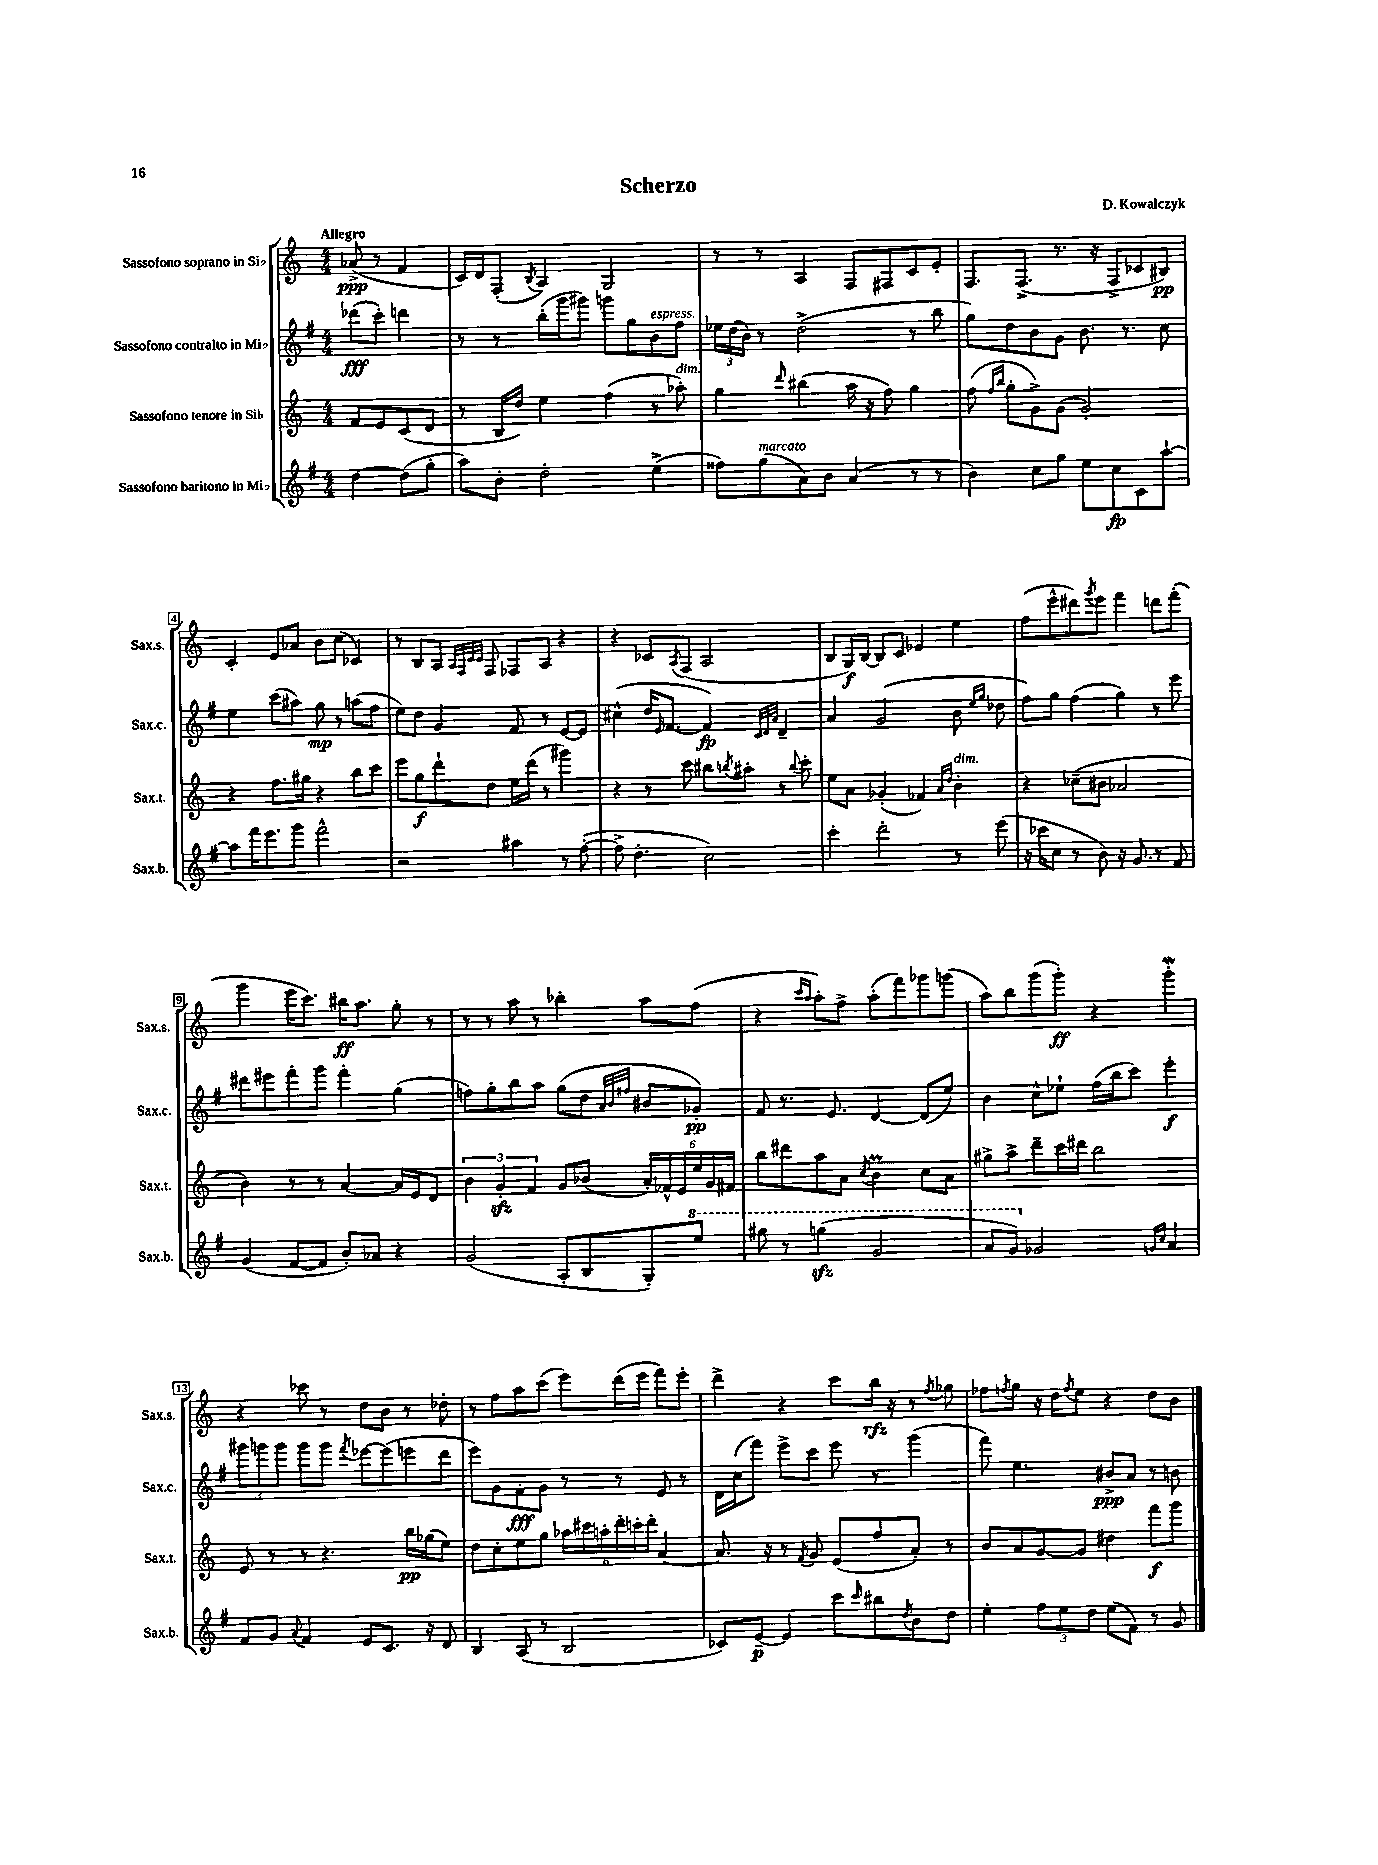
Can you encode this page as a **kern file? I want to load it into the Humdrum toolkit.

**kern	**dynam	**kern	**dynam	**kern	**dynam	**kern	**dynam
*part4	*part4	*part3	*part3	*part2	*part2	*part1	*part1
*staff4	*staff4	*staff3	*staff3	*staff2	*staff2	*staff1	*staff1
*I"Sassofono baritono in Mi♭	*	*I"Sassofono tenore in Si♭	*	*I"Sassofono contralto in Mi♭	*	*I"Sassofono soprano in Si♭	*
*I'Sax.b.	*	*I'Sax.t.	*	*I'Sax.c.	*	*I'Sax.s.	*
*clefG2	*	*clefG2	*	*clefG2	*	*clefG2	*
*k[f#]	*	*k[]	*	*k[f#]	*	*k[]	*
*M4/4	*	*M4/4	*	*M4/4	*	*M4/4	*
=	=	=	=	=	=	=	=
!	!	!	!	!	!	!LO:TX:a:B:t=Allegro	!
[4dd\	.	8f/L	.	(8ddd-X\L	fff	(8a-X^/	ppp
.	.	8e/	.	8ccc'\J)	.	8r	.
(8dd\L]	.	(8c/	.	4dddn\	.	4f/	.
8gg'\J	.	8d/J	.	.	.	.	.
=1	=1	=1	=1	=1	=1	=1	=1
8aa\L)	.	8r	.	8r	.	16c/LL)	.
.	.	.	.	.	.	16d/J	.
8b'\J	.	16B/LL	.	8r	.	(8F'/J	.
.	.	16dd/JJ)	.	.	.	.	.
.	.	.	.	.	.	8qB/	.
2dd'\	.	4ee\	.	(16bb'\LL	.	4A/)	.
.	.	.	.	16ggg\J	.	.	.
.	.	.	.	8ggg#X\J)	.	.	.
.	.	(4ff\	.	8gggn\L	.	2G/	.
.	.	.	.	8gg\	.	.	.
!	!	!	!	!LO:TX:a:i:t=espress.	!	!	!
(4ee^\	.	8r	.	8b\	.	.	.
!	!	!LO:TX:a:i:t=dim.	!	!	!	!	!
.	.	8aa-X'\)	.	8ff#\J	.	.	.
=2	=2	=2	=2	=2	=2	=2	=2
8ff##X\L)	.	4gg\	.	24ee-X\LL	.	8r	.
.	.	.	.	(24dd\	.	.	.
.	.	.	.	24b\JJ)	.	.	.
!LO:TX:a:i:t=marcato	!	!	!	!	!	!	!
(8gg\	.	.	.	8r	.	8r	.
.	.	16qqddd/	.	.	.	.	.
8a\)	.	(4bb#X\	.	(2dd^\	.	4A/	.
8b\J	.	.	.	.	.	.	.
(4a/	.	16aa\	.	.	.	8F/L	.
.	.	16r	.	.	.	.	.
.	.	8ff\)	.	.	.	8F#X/	.
8r	.	4gg\	.	8r	.	8c/	.
8r	.	.	.	8bb\	.	8e'/J	.
=3	=3	=3	=3	=3	=3	=3	=3
4b\)	.	(8ff\	.	8gg\L)	.	8.F/L	.
.	.	16qqff/LL	.	.	.	.	.
.	.	16qqbb/JJ	.	.	.	.	.
.	.	8gg'\L	.	8dd\	.	.	.
.	.	.	.	.	.	(8.F^/J	.
8cc\L	.	8g^\)	.	8b\	.	.	.
8gg\J	.	(8g\J	.	8g\J	.	8.r	.
8ee\L	.	2g'/)	.	8.b\	.	.	.
.	.	.	.	.	.	16r	.
8cc\	fp	.	.	.	.	8F^/L	.
.	.	.	.	8.r	.	.	.
8c\	.	.	.	.	.	8c-X/	.
[8aa`\J	.	.	.	8cc\	.	8B#X/J)	pp
!!LO:LB:g=z
=4	=4	=4	=4	=4	=4	=4	=4
8aa\L]	.	4r	.	4ee\	.	4c'/	.
16fff#\K	.	.	.	.	.	.	.
8.eee\	.	.	.	.	.	.	.
.	.	8.ff\L	.	(8ccc\L	.	8e/L	.
8ggg\J	.	.	.	8aa#X\J)	.	8a-X/J	.
.	.	16gg#X\Jk	.	.	.	.	.
2fff#^^\	.	4r	.	8gg\	mp	8b\L	.
.	.	.	.	8r	.	(8cc\J	.
.	.	8bb\L	.	(8aan\L	.	4c-X/)	.
.	.	8ccc\J	.	8ff#\J	.	.	.
=5	=5	=5	=5	=5	=5	=5	=5
2r	.	8eee\L	.	8ee\L)	.	8r	.
.	.	8gg\	f	8dd\J	.	8B/L	.
.	.	8ddd`\	.	4g/	.	8A/J	.
.	.	.	.	.	.	32qqA/LLL	.
.	.	.	.	.	.	32qqF/	.
.	.	.	.	.	.	32qqc/	.
.	.	.	.	.	.	32qqc/JJJ	.
.	.	8dd\J	.	.	.	8F/	.
4aa#X\	.	16ee\LL	.	8f#/	.	8F-X/L	.
.	.	(16ddd\JJ	.	.	.	.	.
.	.	8r	.	8r	.	8A/J	.
8r	.	4ggg#X\)	.	[8e/L	.	4r	.
([8ff#'\	.	.	.	8e/J]	.	.	.
=6	=6	=6	=6	=6	=6	=6	=6
8ff#^\]	.	4r	.	(4cc#X^^\	.	4r	.
4.dd'\	.	.	.	.	.	.	.
.	.	8r	.	16dd/KL	.	8c-X/L	.
.	.	.	.	16qqe/	.	.	.
.	.	.	.	[8.f#/J	.	.	.
.	.	.	.	.	.	8qA/	.
.	.	8ccc\	.	.	.	(8F/J	.
2cc\)	.	8bb#X\L	.	4f#/])	fp	2A/	.
.	.	8qbbn/	.	.	.	.	.
.	.	8aa#X'\J	.	.	.	.	.
.	.	.	.	32qqc/LLL	.	.	.
.	.	.	.	32qqd/	.	.	.
.	.	.	.	32qqa/JJJ	.	.	.
.	.	8r	.	4d~/	.	.	.
.	.	8qqbb/	.	.	.	.	.
.	.	8ccc'\	.	.	.	.	.
=7	=7	=7	=7	=7	=7	=7	=7
4ccc'\	.	8ee\L	.	4a/	.	8B/L	.
.	.	8a\J	.	.	.	16G/L)	f
.	.	.	.	.	.	[16B/JJ	.
2ddd'\	.	(4g-X'/	.	(2g/	.	8B/L]	.
.	.	.	.	.	.	8c/J	.
.	.	4f-X/)	.	.	.	4e-X/	.
.	.	16qqa/LL	.	.	.	.	.
.	.	16qqdd/JJ	.	.	.	.	.
!	!	!LO:TX:a:i:t=dim.	!	!	!	!	!
8r	.	4b'\	.	8b\	.	4ee\	.
.	.	.	.	16qqee/LL	.	.	.
.	.	.	.	16qqgg/JJ	.	.	.
(8eee\	.	.	.	8dd-X\	.	.	.
=8	=8	=8	=8	=8	=8	=8	=8
16r	.	4r	.	8ff#\L)	.	(8ff\L	.
16ccc-X\KL	.	.	.	.	.	.	.
8cc\J	.	.	.	8gg\J	.	8eee^^\	.
8r	.	(8cc-X~\L	.	(4ff#\	.	8ddd#X\)	.
.	.	.	.	.	.	8qggg/	.
8b\)	.	8b#X\J	.	.	.	8eee\J	.
16r	.	2a-X/	.	4gg\)	.	4fff\	.
8.g/	.	.	.	.	.	.	.
8r	.	.	.	8r	.	8dddn\L	.
8f#/	.	.	.	8eee\	.	(8fff'\J	.
!!LO:LB:g=z
=9	=9	=9	=9	=9	=9	=9	=9
(4g/	.	4b\)	.	8ddd#X\L	.	4ggg\	.
.	.	.	.	8eee#X\	.	.	.
[8f#/L	.	8r	.	8fff#'\	.	16eee\KL	.
.	.	.	.	.	.	8.ccc\J)	.
8f#/J]	.	8r	.	8ggg\J	.	.	.
8b'/L)	.	[4a/	.	4fff#'\	.	16bb#X\KL	ff
.	.	.	.	.	.	8.aa\J	.
8a-X/J	.	.	.	.	.	.	.
4r	.	16a/LL]	.	(4gg\	.	8gg'\	.
.	.	16e/J	.	.	.	.	.
.	.	8d/J	.	.	.	8r	.
=10	=10	=10	=10	=10	=10	=10	=10
(2g/	.	6b\	.	8ffn\L)	.	8r	.
.	.	.	.	8gg'\	.	8r	.
.	.	6gzz'/	.	.	.	.	.
.	.	.	.	8bb\	.	8aa\	.
.	.	6f/	.	.	.	.	.
.	.	.	.	8aa\J	.	8r	.
8A'/L	.	8g/L	.	(8gg\L	.	4bb-X'\	.
8B/	.	(8b-X/J	.	8dd\J	.	.	.
.	.	.	.	32qqa/LLL	.	.	.
.	.	.	.	32qqb/	.	.	.
.	.	.	.	32qqff#X/JJJ	.	.	.
8G'/)	.	24a'/LL)	.	8b#X/L	.	8aa\L	.
.	.	24f-X^^/	.	.	.	.	.
.	.	24e/	.	.	.	.	.
*8va	*	*	*	*	*	*	*
8eee/J	.	24ee/	.	8g-X'/J)	pp	(8ff\J	.
.	.	24g/	.	.	.	.	.
.	.	24f#X/JJ	.	.	.	.	.
=11	=11	=11	=11	=11	=11	=11	=11
8ggg#X\	.	8bb\L	.	8f#/	.	4r	.
8r	.	8ddd#X\	.	8.r	.	.	.
.	.	.	.	.	.	16qqccc/LL	.
.	.	.	.	.	.	16qqaa/JJ	.
(4gggnzz\	.	8aa\	.	.	.	8aa'\L)	.
.	.	.	.	8.e/	.	.	.
.	.	8a\J	.	.	.	8ff^\J	.
.	.	8qcc/	.	.	.	.	.
2gg/	.	4bm\	.	[4d/	.	(8aa'\L	.
.	.	.	.	.	.	8fff\)	.
.	.	8cc\L	.	(8d/L]	.	8ggg-X\	.
.	.	8a\J	.	8ee/J)	.	(8gggn\J	.
=12	=12	=12	=12	=12	=12	=12	=12
8aa/L	.	8gg#X^\L	.	4b\	.	8aa\L)	.
8gg/J)	.	8aa^\J	.	.	.	8bb\	.
*X8va	*	*	*	*	*	*	*
2g-X/	.	8ddd~\L	.	8cc^^\L	.	(8ggg\	.
.	.	16ccc\L	.	8ee-X`\J	.	8ggg'\J)	ff
.	.	16ddd#X\JJ	.	.	.	.	.
.	.	2bb\	.	(16ff#\LL	.	4r	.
.	.	.	.	16bb\J	.	.	.
.	.	.	.	8ccc\J)	.	.	.
16qqgn/LL	.	.	.	.	.	.	.
16qqcc/JJ	.	.	.	.	.	.	.
4a/	.	.	.	4eee'\	f	4gggW'\	.
!!LO:LB:g=z
=13	=13	=13	=13	=13	=13	=13	=13
8f#/L	.	8e/	.	12ggg#X\L	.	4r	.
.	.	.	.	12gggn\	.	.	.
8g/J	.	8r	.	.	.	.	.
.	.	.	.	12ggg\J	.	.	.
8qqa/	.	.	.	.	.	.	.
4f#/	.	8r	.	8ggg\L	.	8ccc-X\	.
.	.	4.r	.	8ggg\J	.	8r	.
.	.	.	.	8qfff#/	.	.	.
8e/L	.	.	.	[8eee-X\L	.	8dd\L	.
8.c/J	.	.	.	(8eee-\]	.	8b\J	.
.	.	16bb\LL	pp	8eeen\	.	8r	.
16r	.	(16gg-X\J	.	.	.	.	.
8d/	.	8ee\J)	.	8ddd\J	.	8dd-X'\	.
=14	=14	=14	=14	=14	=14	=14	=14
4B/	.	8dd\L	.	8eee\L)	.	8r	.
.	.	8cc'\	.	8g\	.	8ff\L	.
(8A/	.	8ee\	.	8f#'\	fff	8aa\	.
8r	.	8gg\J	.	8g\J	.	(8ccc\J	.
2B/	.	24aa-X\LL	.	8r	.	8eee\L)	.
.	.	24ccc#X\	.	.	.	.	.
.	.	24aan'\	.	.	.	.	.
.	.	24ddd'\	.	8r	.	(16ddd\L	.
.	.	24cccn'\	.	.	.	.	.
.	.	.	.	.	.	16eee\JJ	.
.	.	24ddd'\JJ	.	.	.	.	.
.	.	[4a/	.	8e/	.	8fff\L)	.
.	.	.	.	8r	.	8eee'\J	.
=15	=15	=15	=15	=15	=15	=15	=15
8c-X/L)	.	8.a/]	.	16d\LL	.	4ddd^\	.
.	.	.	.	(16cc\J	.	.	.
[8e~/J	p	.	.	8fff#\J)	.	.	.
.	.	16r	.	.	.	.	.
4e/]	.	8r	.	8eee^\L	.	4r	.
.	.	8qf/	.	.	.	.	.
.	.	8g/	.	8ccc\J	.	.	.
8ccc\L	.	(8e/L	.	8eee\	.	8ccc\L	.
16qqccc/	.	.	.	.	.	.	.
8bb#X\	.	8ff/	.	8r	.	16bb\Jk	rfz
.	.	.	.	.	.	16r	.
8qdd/	.	.	.	.	.	.	.
8b\	.	8a'/J)	.	(4ggg\	.	8r	.
.	.	.	.	.	.	8qff/	.
8dd\J	.	8r	.	.	.	8gg-X\	.
=16	=16	=16	=16	=16	=16	=16	=16
4ee'\	.	8b/L	.	8fff#\)	.	8ff-X\L	.
.	.	.	.	.	.	8qffn/	.
.	.	8a/	.	4.ee\	.	8gg\J	.
12ff#\L	.	[8g/	.	.	.	16r	.
.	.	.	.	.	.	16dd\KL	.
12ee\	.	.	.	.	.	.	.
.	.	.	.	.	.	8qff/	.
.	.	8g/J]	.	.	.	8ee\J	.
12dd\J	.	.	.	.	.	.	.
(8ee\L	.	4dd#X\	.	8b#X^/L	ppp	4r	.
8f#\J)	.	.	.	8a/J	.	.	.
8r	.	8fff\L	f	8r	.	8dd\L	.
8g/	.	8ggg\J	.	8bn\	.	8b\J	.
==	==	==	==	==	==	==	==
*-	*-	*-	*-	*-	*-	*-	*-
